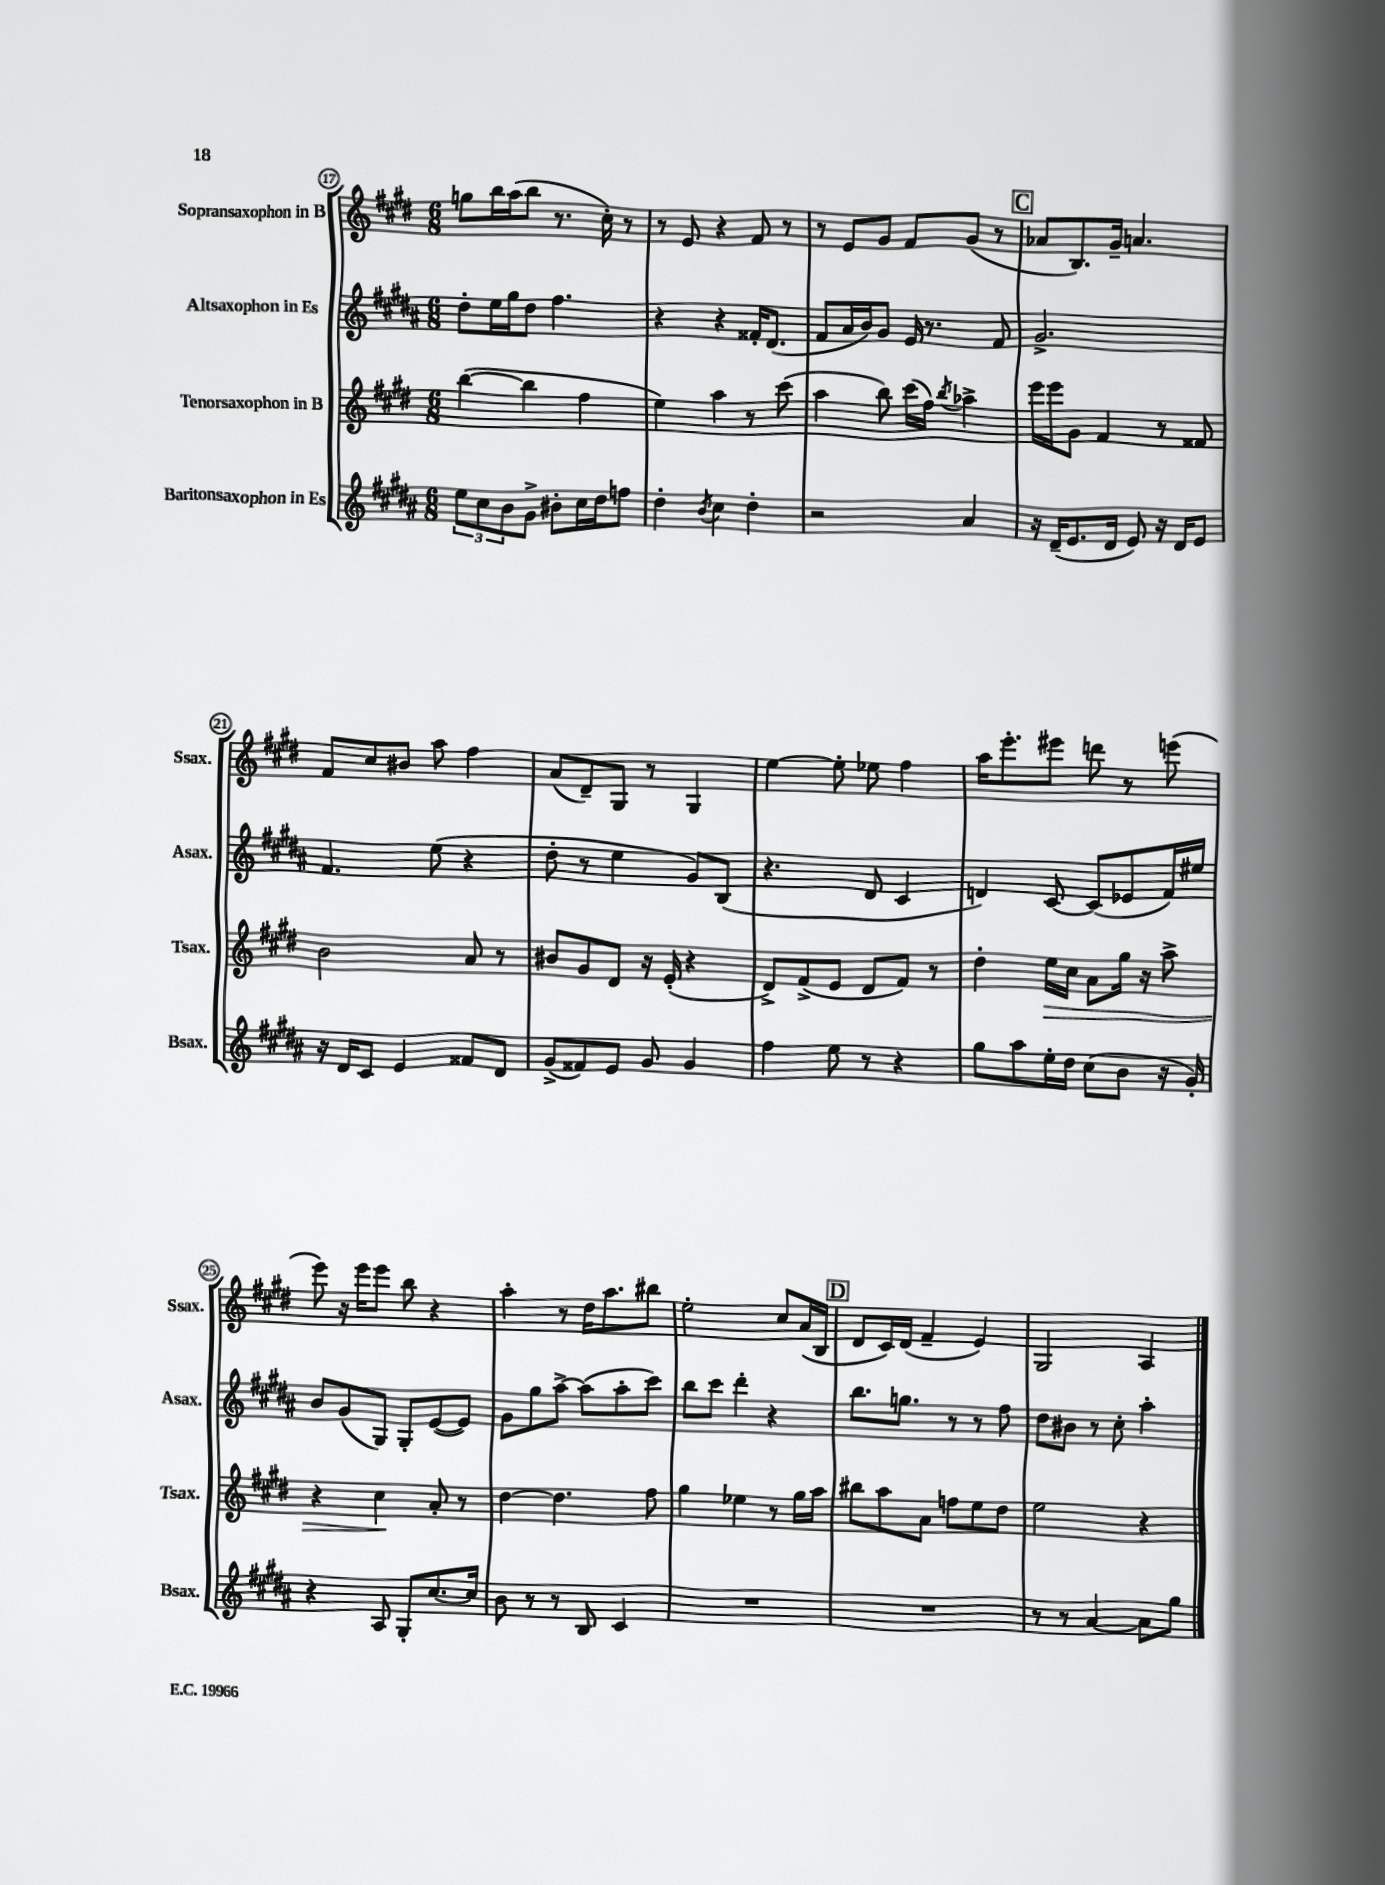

**kern	**kern	**kern	**kern
*staff4	*staff3	*staff2	*staff1
*clefG2	*clefG2	*clefG2	*clefG2
*k[f#c#g#d#a#]	*k[f#c#g#d#]	*k[f#c#g#d#a#]	*k[f#c#g#d#]
*M6/8	*M6/8	*M6/8	*M6/8
12ee	([4bb	8dd#'	8gg
12cc#	.	.	.
.	.	16ee	16bb
12b	.	.	.
.	.	16gg#	(16aa
8g#^	4bb]	8dd#	8bb
8b#'	.	4.ff#	8.r
16cc#	4ff#	.	.
16dd#	.	.	16cc#')
8ff	.	.	8r
=	=	=	=
4dd#'	4ee)	4r	8r
.	.	.	8e
8qb	.	.	.
4cc#	4aa	4r	4r
4dd#'	8r	16f##'	8f#
.	.	(8.d#	.
.	(8ccc#	.	8r
=	=	=	=
2r	4aa	8f#	8r
.	.	16a#	8e
.	.	16b)	.
.	8bb)	8g#	8g#
.	(16ccc#	16e	8f#
.	16ff#)	8.r	.
.	8qbb	.	.
4a#	4aa-^	.	(8g#
.	.	8f#	8r
=	=	=	=
16r	16eee	2.g#^	8a-
(16d#~	16eee	.	.
8.e	8g#	.	8.B)
.	4f#	.	.
16d#	.	.	16g#~
8e)	.	.	4.a
16r	8r	.	.
16d#	.	.	.
8e	8f##	.	.
=	=	=	=
16r	2b	4.f#	8f#
16d#	.	.	.
8c#	.	.	8cc#
4e	.	.	8b#
.	.	(8ee	8aa
8f##	8a	4r	4ff#
8d#	8r	.	.
=	=	=	=
(8g#^	8b#	8dd#'	(8a
8f##)	8g#	8r	8d#~)
8e	8d#	4ee	8G#
8g#	16r	.	8r
.	(16e'	.	.
4g#	4r	8g#)	4G#
.	.	(8B	.
=	=	=	=
4ff#	8d#^)	4.r	[4ee
.	(8f#^	.	.
8ee	8e	.	8ee']
8r	8d#	8d#	8ee-
4r	8f#)	4c#	4ff#
.	8r	.	.
=	=	=	=
8gg#	4dd#'	4d)	16aa
.	.	.	8.eee'
8aa#	.	.	.
16ee'	16ee	[8c#	8eee#
16dd#	16cc#	.	.
(8cc#	8a	(8c#]	8ddd
8b	16gg#	8e-	8r
.	16r	.	.
16r	8aa^	16f#)	(8eee
16g#')	.	16ee#	.
=	=	=	=
4r	4r	8b	8eee)
.	.	(8g#	16r
.	.	.	16eee
8A#	4cc#	8G#)	8eee
8G#'	.	8G#'	8bb
[8.cc#	8a'	([8e	4r
.	8r	8e])	.
16cc#]	.	.	.
=	=	=	=
8b	[4dd#	8g#	4aa'
8r	.	8gg#	.
8r	4.dd#]	[8aa#^	8r
8B	.	(8aa#]	16dd#
.	.	.	8.aa
4c#	.	8aa#'	.
.	8ff#	8ccc#)	8bb#
=	=	=	=
2.r	4gg#	8bb	2ee'
.	.	8ccc#	.
.	4ee-	4ddd#'	.
.	8r	4r	8cc#
.	16gg#	.	(16a
.	16aa	.	16B
=	=	=	=
2.r	8bb#	8.bb	8d#
.	8aa	.	16c#)
.	.	8.gg	(16d#
.	8a	.	4f#~
.	8ff	8r	.
.	8ee	8r	4e)
.	8dd#	8ff#	.
=	=	=	=
8r	2ee	8dd#	2G#
8r	.	8b#	.
[4a#	.	8r	.
.	.	8cc#'	.
8a#]	4r	4aa#'	4A
8gg#	.	.	.
==	==	==	==
*-	*-	*-	*-
